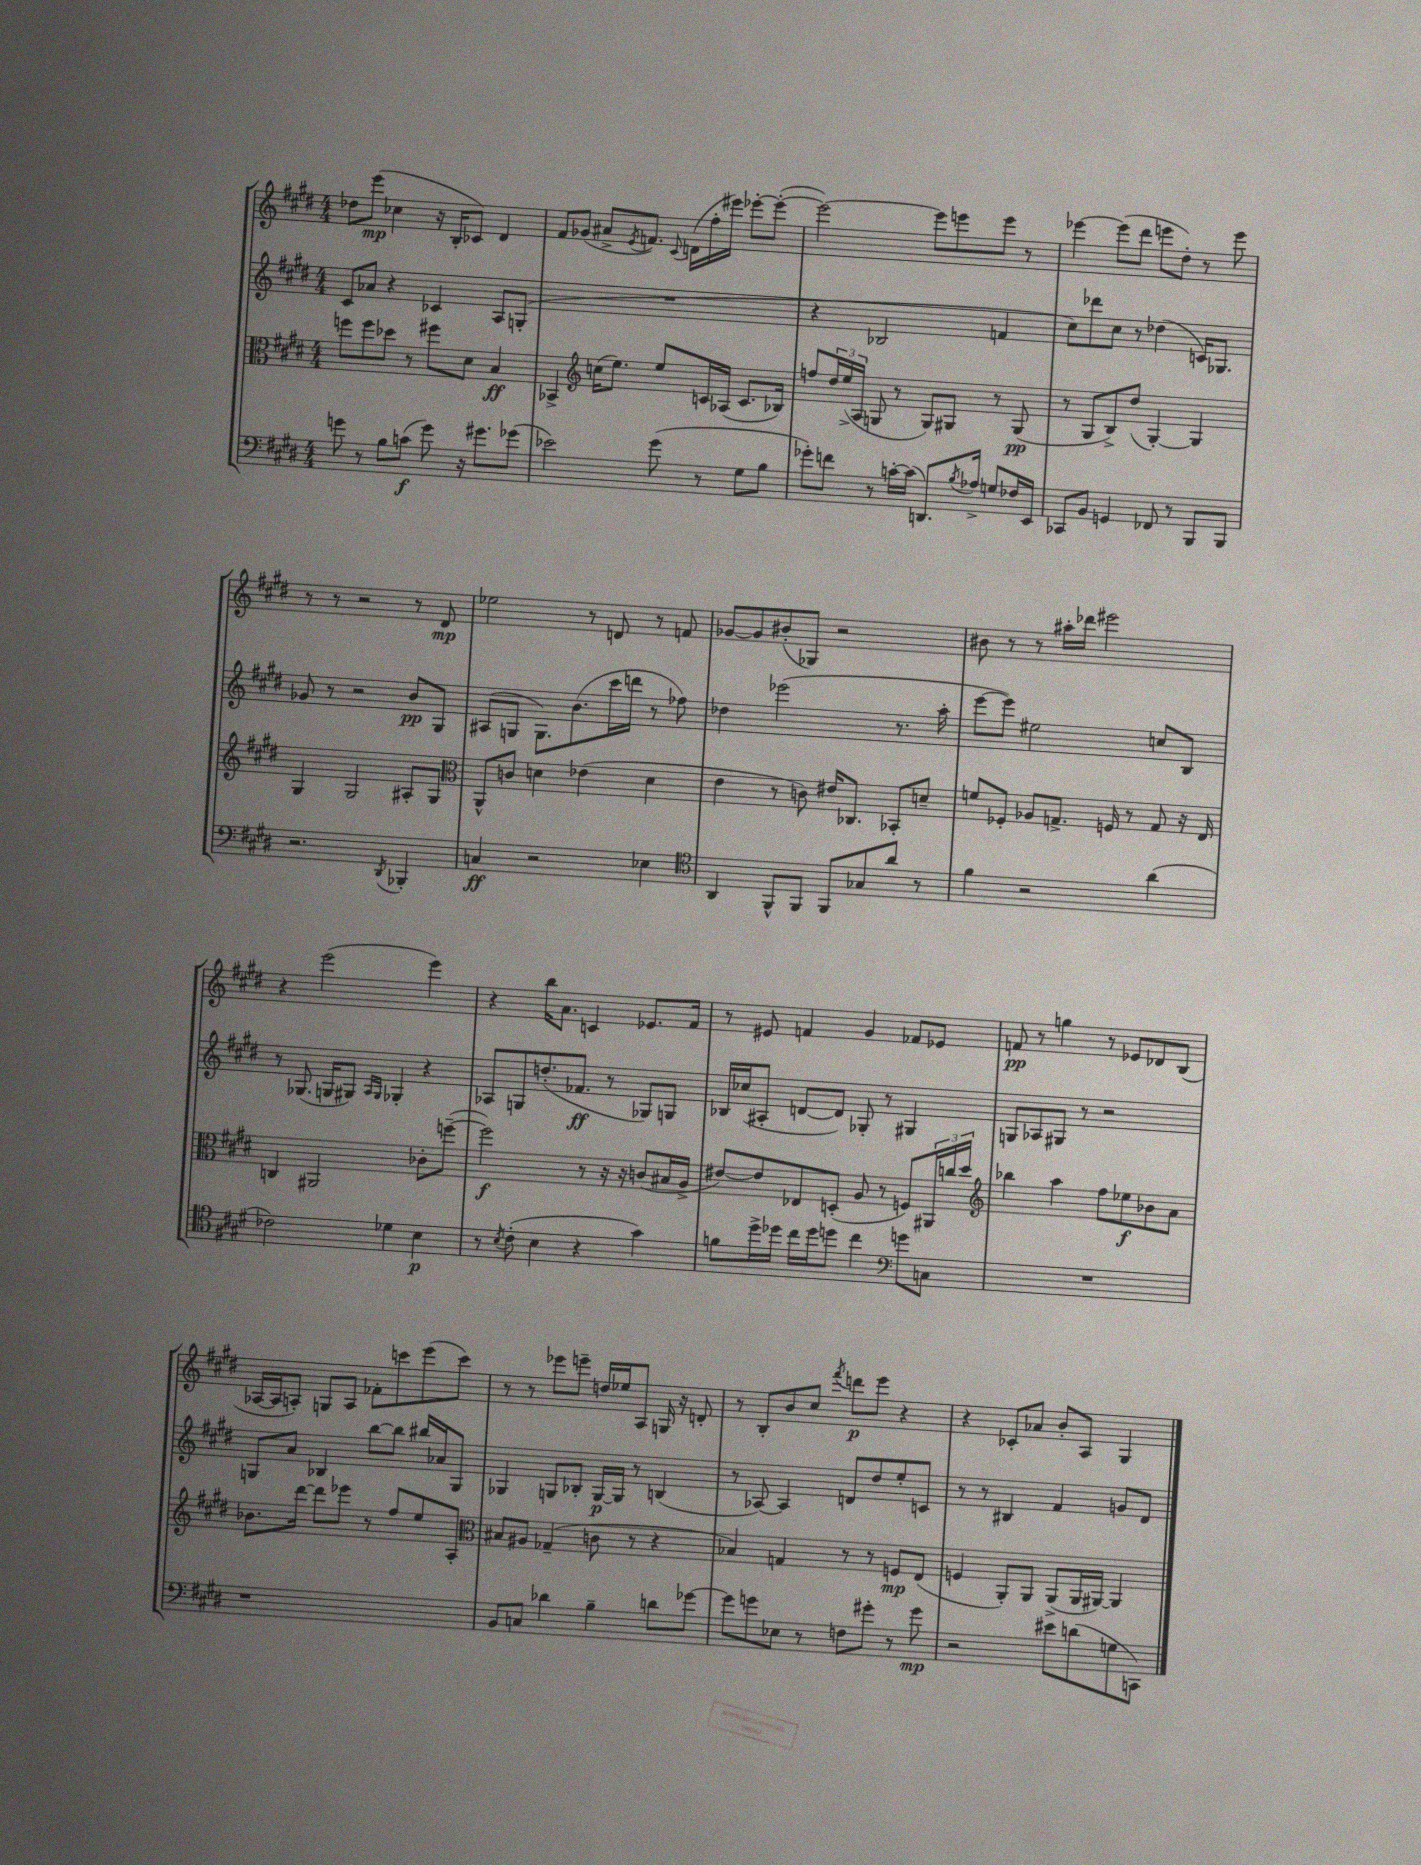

**kern	**kern	**kern	**kern
*staff4	*staff3	*staff2	*staff1
*clefF4	*clefC3	*clefG2	*clefG2
*k[f#c#g#d#]	*k[f#c#g#d#]	*k[f#c#g#d#]	*k[f#c#g#d#]
*M4/4	*M4/4	*M4/4	*M4/4
8g	8ff	8c#	8dd-
8r	8ff	8a-	(8eee
8B	8dd-	4r	4cc-
(8c	8r	.	.
8g)	8ff#	4c-	16r
.	.	.	16B'
16r	8d#	.	8c-)
8.g#	.	.	.
.	4B	8A	4d#
(8g-	.	(8G'	.
=	=	=	=
2e-)	4BB-^	1r	8f#
.	.	.	(8g-
*	*clefG2	*	*
.	(16cc	.	8a#^
.	8.ee)	.	.
.	.	.	8qe
.	.	.	8.f)
(8g#	8ee	.	.
.	.	.	8qqc#
.	.	.	(16d
8r	16c	.	16ff#'
.	(16A-	.	16eee#)
8G#	8.c	.	[8eee-'
8B	.	.	(8eee-'_
.	16B-)	.	.
=	=	=	=
8g-')	8ff	4r	2eee-_)
8f	24dd#	.	.
.	(24ee^	.	.
.	24A	.	.
8r	8G	2B-	.
[16c'	8r	.	.
(16c]	.	.	.
8.DD)	8G)	.	8eee-]
.	8G#	.	8eee
8qB	.	.	.
16A-^	.	.	.
8G	8r	4f	8eee
16F-	(8G#	.	8r
16EE	.	.	.
=	=	=	=
8CC-	8r	8cc#)	[4eee-
8BB	8G#	8ddd-	.
4GG	8B^)	8cc#	(8eee-]
.	(8dd#	8r	8ddd#
8FF-	[4G#')	(4dd-	8eee
8r	.	.	8dd#')
8BBB	4G#]	16c)	8r
.	.	8.G-	.
8BBB	.	.	8eee
=	=	=	=
2.r	4G#	8g-	8r
.	.	8r	8r
.	2G#	2r	2r
8qDD#	.	.	.
4BBB-'	8A#'	8b	8r
.	8G#	8G#	8d#
=	=	=	=
*	*clefC3	*	*
4C	8AA^^	(8A#	2ee-
.	8c	8G	.
2r	4d	8.G)	.
.	.	(8.b	.
.	(4e-	.	8r
.	.	16ccc#	8d
.	.	16ddd	.
4E-	4d	8r	8r
.	.	8ff-)	8f
=	=	=	=
*clefC4	*	*	*
4AA	4e	4dd-	[8g-
.	.	.	8g-]
8FF#^^	8r	(2eee-	(8b#'
8FF#	8c)	.	8G-)
8FF#	16e#	.	2r
.	8.C-	.	.
8G-	.	.	.
8a	8BB-'	8.r	.
8r	8d~	.	.
.	.	16aa'	.
=	=	=	=
4f#	8f	[8eee	8b#
.	8F-'	8eee])	8r
2r	8A-	2ee#	8r
.	8.G^	.	16aa#'
.	.	.	16ddd-
.	.	.	2eee#
.	16F	.	.
.	8r	.	.
(4a	8G	8cc	.
.	16r	8B	.
.	16E	.	.
=	=	=	=
2c-)	4C	8r	4r
.	.	(8.G-	.
.	2AA#	.	(2eee
.	.	16G	.
.	.	8G#)	.
.	.	16qqA	.
.	.	16qqG#	.
4d-	.	4G-'	.
4B	8c-'	4r	4eee)
.	([8ff~	.	.
=	=	=	=
8r	2ff])	8A-	4r
8qB	.	.	.
(8c#'	.	8G	.
4B	.	(8.dd'	16bb
.	.	.	8.a
.	.	8.f-	.
4r	8r	.	4c
.	16r	8r	.
.	16r	.	.
4g#)	(8c	8G-)	8.e-
.	16B#	8G	.
.	16A^	.	16f#
=	=	=	=
8f	[8e#)	16B-	8r
.	.	(16cc-	.
16dd#^	8e#]	8A#'	8e#
16dd-	.	.	.
16cc#	8E-	[8d	4f
16dd-	.	.	.
8dd	(8D'	8d])	.
4cc#	8A	8G-'	4g#
.	8r	8r	.
*clefF4	*	*	*
8g	8F)	4G#	8f-
8C	24AA#	.	8e-
.	24cc	.	.
.	24dd#	.	.
=	=	=	=
*	*clefG2	*	*
1r	4bb-	8G	8f
.	.	8A-	8r
.	4aa	8G#	4gg
.	.	8r	.
.	8ff#	2r	8r
.	8ee-	.	8e-
.	8b-	.	8d-
.	8a	.	(8B
=	=	=	=
1r	8.b-	8G	[16A-
.	.	.	16A-]
.	.	8a	8A')
.	[16ddd#	.	.
.	8ddd#]	4B-	8G
.	8eee-	.	8A
.	8r	[8bb	8f-'
.	8ff#	8bb]	8ccc
.	8ee	16bb#	(8eee
.	.	16a-	.
.	8A'	8G	8ccc)
=	=	=	=
*	*clefC3	*	*
8BB	8B#	4G-	8r
8C	8A#	.	8r
4d-	(4G-~	8G	8eee-
.	.	8B-'	8eee~
4B~	8c	[16G	16dd
.	.	16G]	16ee-
.	8r	8r	8A
8d	4r	(4B	16G
.	.	.	16r
[8g-	.	.	8d'
=	=	=	=
8g-]	4B-)	8r	8r
8g	.	[8A-)	8B'
8E-	4G	4A-]	8b
8r	.	.	8cc#
.	.	.	8qfff#
8F	8r	8d	8ddd
8g#'	8r	8dd#	8eee
8r	8F	8ee'	4r
8g#	(8E	8c	.
=	=	=	=
2r	4F	8r	4r
.	.	8r	.
.	8AA')	4B#	8c-'
.	8AA	.	8a-
8e#	(8AA^	4f#	8b'
(8d	16AA	.	8A
.	[16AA#)	.	.
8G	4AA#]	8g	4G#
8CC)	.	8d#	.
==	==	==	==
*-	*-	*-	*-
